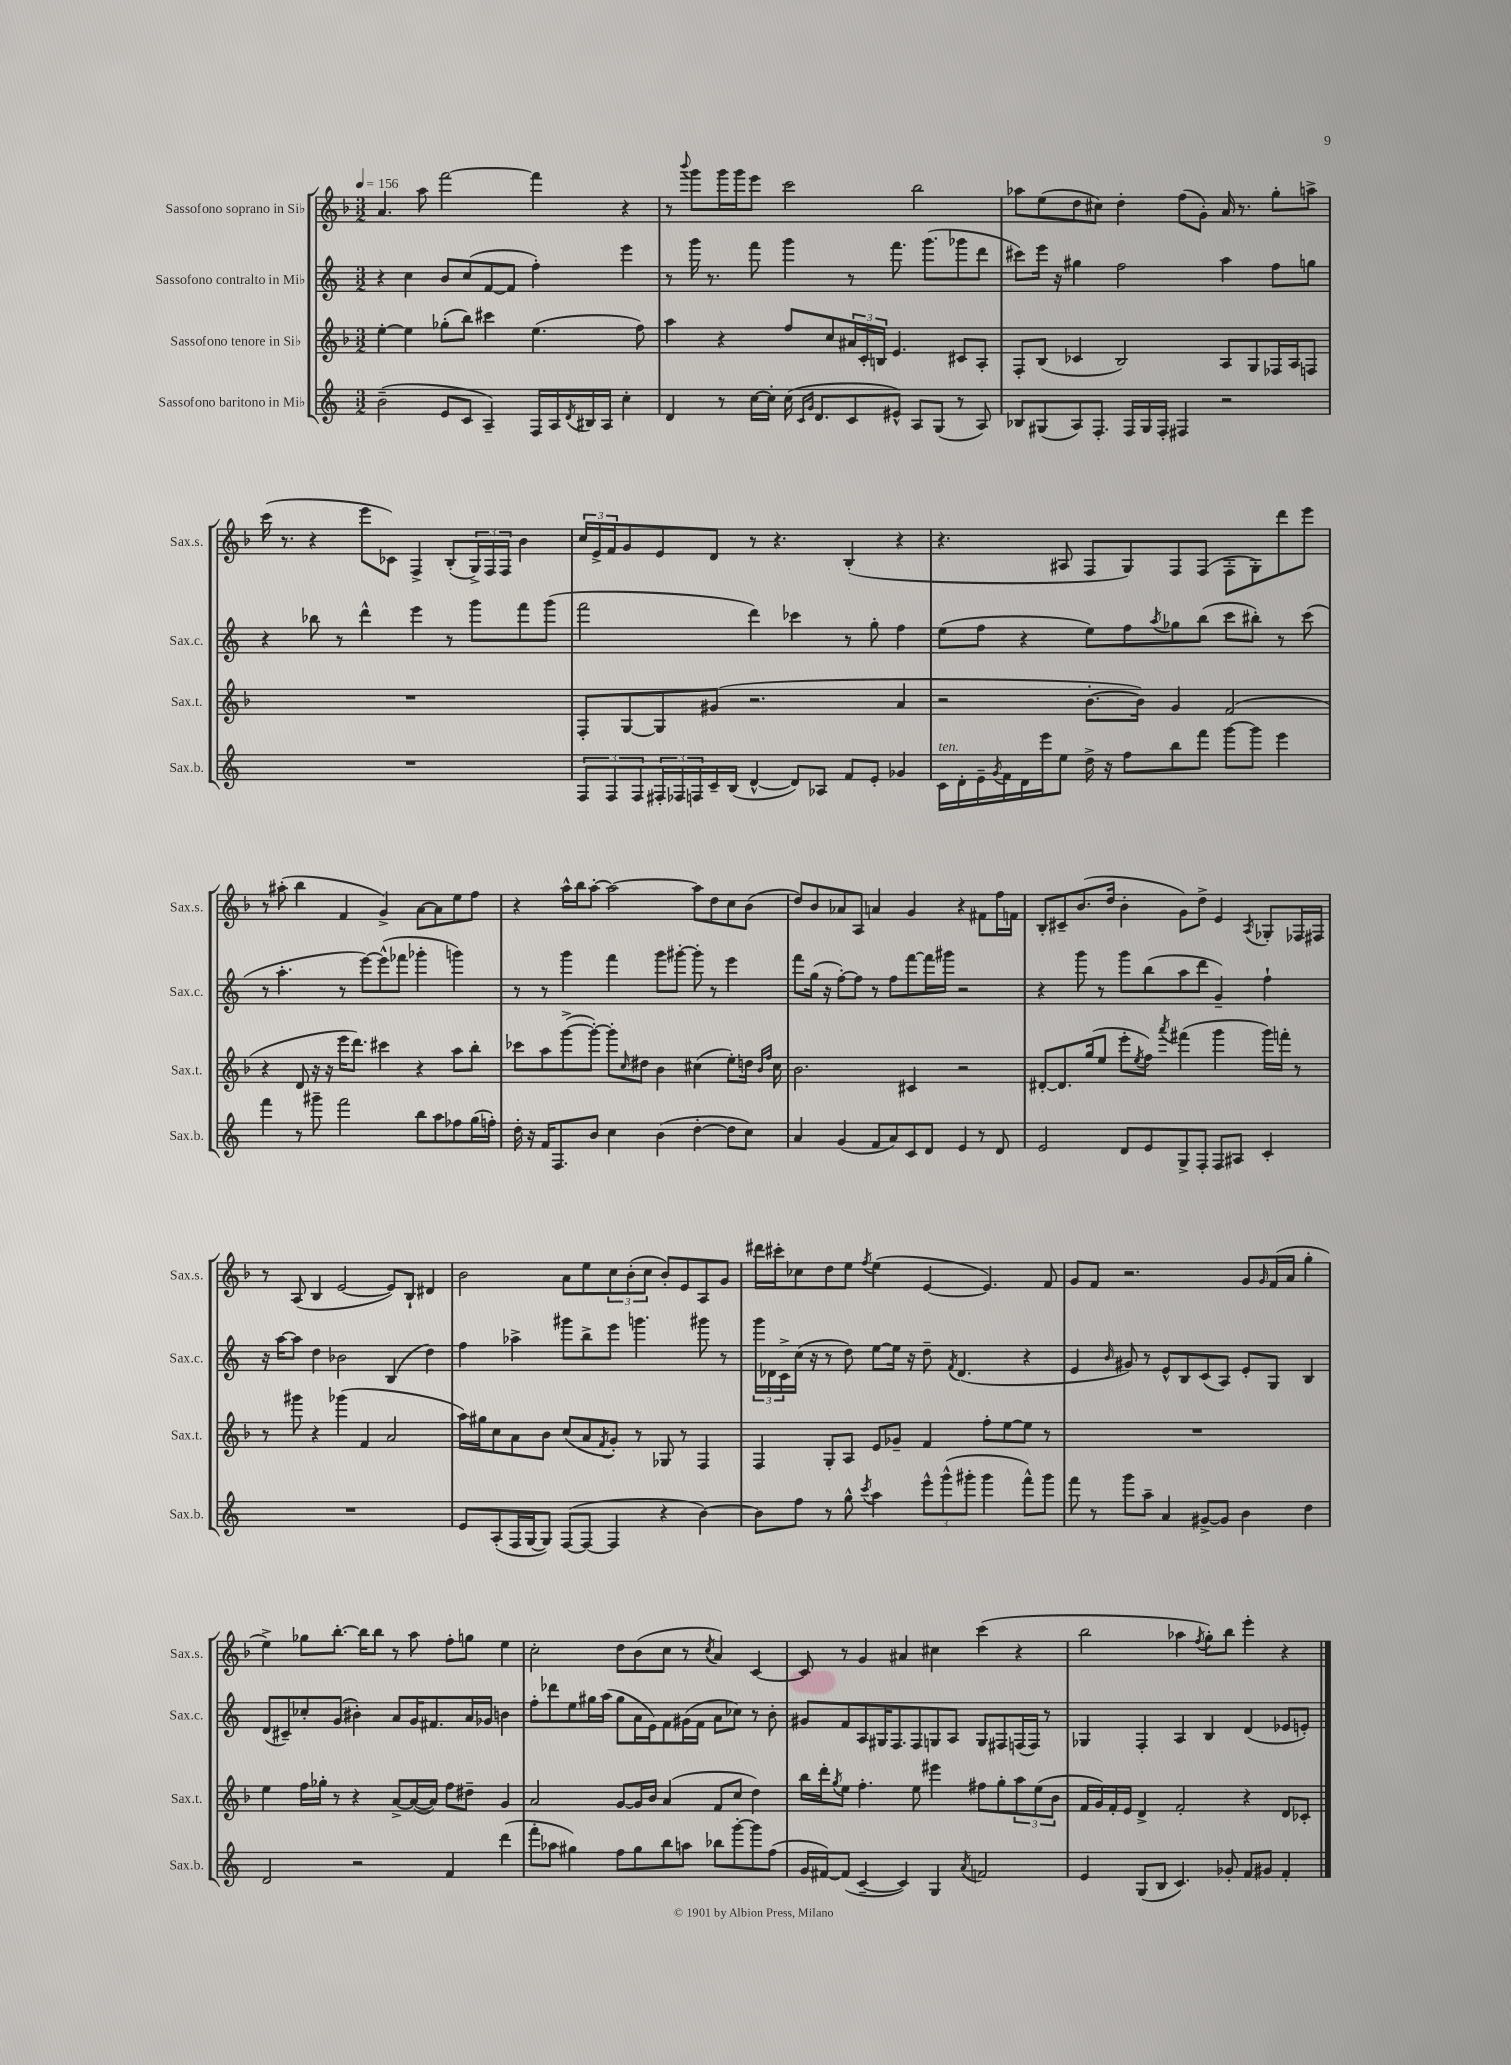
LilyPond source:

<<
\new StaffGroup <<
\new Staff = "s0" \with { instrumentName = "Sassofono soprano in Sib" shortInstrumentName = "Sax.s." } {
    \clef treble \key f \major \numericTimeSignature \time 3/2 \tempo 4 = 156
    a'4. a''8 f'''2~ f'''4 r4 |
    r8 \appoggiatura { bes'''8 } g'''8 g'''16 g'''16 e'''8 c'''2 bes''2 |
    aes''8 e''8( d''8 cis''8) d''4-. f''8( g'8-.) a'16 r8. g''8-. a''8-> |
    c'''16( r8. r4 e'''8 ces'8) f4-> bes8-.( \tuplet 3/2 { g16->) f16 f16 } bes'4 |
    \tuplet 3/2 { c''16 e'16-> f'16 } g'8 e'8 d'8 r8 r4. bes4-.( r4 |
    r4. ais8 f8 g8) f8 f8( f8-. g8-.) d'''8 e'''8 |
    r8 ais''8-.( bes''4 f'4 g'4->) a'8~ a'8 e''8 f''8 |
    r4 a''16-^ bes''16 a''8~-. a''2~ a''8 d''8 c''8 bes'8( |
    d''8) bes'8 aes'8 a8 a'4 g'4 r4 fis'8 f''16 f'16 |
    bes8-. cis'8-- bes'8.( d''16 bes'4-. g'8) d''8-> e'4 \acciaccatura { a8 } ges8-. fes16 fis16 |
    r8 a8( bes4 e'2~ e'8) bes8-! dis'4 |
    bes'2 a'8 e''8 \tuplet 3/2 { c''8 bes'8-.( c''8 } bes'8-.) e'8 a8 g'8 |
    dis'''16 cis'''16-. ces''8 d''8 e''8 \acciaccatura { f''8 } e''4( e'4~ e'4.) f'8 |
    g'8 f'8 r2. g'8 \grace { g'16 } f'16( a'16 g''4-. |
    e''4->) ges''8 bes''8.~-. bes''16 bes''8 r8 a''8 f''8-. g''8 e''4 |
    c''2-. d''8 bes'8( c''8 r8 \acciaccatura { c''8 } a'4) c'4~ |
    c'8 r8 g'4 ais'4 cis''4 c'''4( r4 |
    bes''2 aes''4 \acciaccatura { f''8 } g''8-.) bes''8 e'''4-. r4 \bar "|." |
}
\new Staff = "s1" \with { instrumentName = "Sassofono contralto in Mib" shortInstrumentName = "Sax.c." } {
    \clef treble \key c \major \numericTimeSignature \time 3/2
    r4 c''4 b'8 c''8( f'8~ f'8 f''4-.) e'''4 |
    r8 g'''16 r8. f'''8 g'''4 r8 f'''8. g'''8.( ges'''8 d'''8 |
    cis'''8) e'''16 r16 gis''4 f''2 a''4 f''8 g''8 |
    r4 bes''8 r8 d'''4-^ e'''4 r8 g'''8 f'''8 g'''8( |
    f'''2 d'''4) ces'''4 r8 g''8-. f''4 |
    e''8( f''8 r4 e''8) f''8 \acciaccatura { a''8 } ges''8 b''8( c'''8 bis''8-.) r8 c'''8( |
    r8 a''4.-. r8 e'''8~) e'''8-^( fes'''8 ges'''4-. g'''4) |
    r8 r8 g'''4 f'''4 g'''8 gis'''8~-. gis'''8-. r8 e'''4 |
    f'''8 g''16( r16 f''8~-.) f''8 r8 f''8 f'''8~ f'''16 gis'''16 r2 |
    r4 g'''8 r8 g'''8 b''8( a''8 d'''8 g'4--) f''4-! |
    r16 a''16~ a''8 d''4 bes'2 b4( d''4) |
    f''4 aes''4-> gis'''8 b''8-> e'''8 g'''4. gis'''8 r8 |
    \tuplet 3/2 { g'''16 des'16 c'16-> } c''16( r16 r8 d''8) e''8~ e''16 r16 d''8-- \acciaccatura { f'8 } des'4.( r4 |
    e'4 \grace { b'16 } gis'8) r8 e'8-^ b8 c'8( a8) e'8-. g8 b4 |
    d'8( cis'8--) ces''8-. g'8( bis'4-.) a'8 g'16 fis'8. a'16 ges'16 b'4 |
    f''8-. des'''8 e''8 gis''16 a''16( gis''8 a'16 e'16) f'8 gis'16( f'16 a'8 ces''8) r8 b'8-. |
    gis'8 f'8 a8 gis16 f8. f8 g8 a8 g8 fis8 f16( f16) r8 |
    ges4 f4-. a4 b4 d'4( ees'8 e'8-.) \bar "|." |
}
\new Staff = "s2" \with { instrumentName = "Sassofono tenore in Sib" shortInstrumentName = "Sax.t." } {
    \clef treble \key f \major \numericTimeSignature \time 3/2
    e''4~-. e''4 ges''8-.( bes''8) cis'''4 e''4.( f''8) |
    a''4 r4 f''8 c''8 \tuplet 3/2 { ais'16 c'16-. b16 } e'4. cis'8 a8-. |
    f8-. bes8( ces'4 bes2) a8 g8 fes16 a16 f8 |
    R1. |
    f8-. g8~ g8 gis'8( r2. a'4 |
    r2 bes'8.~-. bes'16) g'4 f'2( |
    r4 d'8 r16 r16 e'''16 d'''8.) cis'''4 r4 a''8 bes''8-. |
    ces'''8 a''8 g'''8~->( g'''8~-.) g'''8-. \grace { c''16 } dis''8 bes'4 cis''4( e''8-.) d''16 \grace { bes'16 f''16 } cis''16 |
    bes'2. cis'4 r2 |
    dis'8~-. dis'8. g''16( e''8 e'''8-. \acciaccatura { e''8 } f''8) \acciaccatura { a'''8 } fis'''4( g'''4 g'''16) f'''16-. r8 |
    r8 gis'''8 r4 ges'''4( f'4 a'2 |
    a''16) gis''16 c''8 a'8 bes'8 c''8( a'8 \acciaccatura { f'8 } g'8-.) r8 ges8 r8 f4 |
    f4 g8-. a8 e'8 ges'8-- f'4 f''8-. e''8~ e''8 r8 |
    R1. |
    e''4 f''16 ges''16-. r8 r4 a'8~-> a'16~( a'16) f''8 dis''8-- g'4 |
    a'2 g'8~ g'16 bes'16 a'4( f'8 c''8 d''4) |
    bes''16 d'''16-. \acciaccatura { g''8 } e''8 f''4.-. e''8 eis'''4 fis''8 g''8-. \tuplet 3/2 { a''8 e''8( bes'8 } |
    f'16 g'16) f'16-. e'16 d'4-> f'2-. r4 d'8 ces'8-. \bar "|." |
}
\new Staff = "s3" \with { instrumentName = "Sassofono baritono in Mib" shortInstrumentName = "Sax.b." } {
    \clef treble \key c \major \numericTimeSignature \time 3/2
    b'2--( e'8 c'8 a4--) f16 a16 \acciaccatura { d'8 } bis16 a16 c''4-. |
    d'4 r8 c''16~ c''16-. c''16( \grace { c'16 g'16 } d'8. c'8 eis'8-^) a8 g8( r8 a8) |
    bes8 gis8( a8) f8.-. f16 gis16 f16-. fis4 r2 |
    R1. |
    \tuplet 3/2 { f8 f8 f8 } \tuplet 3/2 { fis16-. fes16 f16 } c'16-- b16( d'4~-^ d'8) aes8 f'8 e'8-. ges'4 |
    c'16^\markup { \italic "ten." } d'16-. e'16-- \acciaccatura { g'8 } f'16 d'16 e'''16 e''8 d''16-> r16 f''8 b''8 f'''8 g'''8~ g'''8 e'''4 |
    f'''4 r8 gis'''8-- f'''2 b''8 a''8 fes''8 g''16( f''16-.) |
    d''16-. r16 f'16 f8. b'8 c''4 b'4( d''4~-. d''8 c''8) |
    a'4 g'4( f'8 a'8) c'8 d'8 e'4 r8 d'8 |
    e'2 d'8 e'8 g8-> f8-. f8 ais8 c'4-. |
    R1. |
    e'8 a8-.( f16 g16~ g8) f8~( f8~ f4 r4 b'4~) |
    b'8 f''8 r8 g''8-^ \acciaccatura { c'''8 } a''4 \tuplet 3/2 { e'''8-^ g'''8-^( gis'''8-. } gis'''4 f'''8-^) gis'''8 |
    f'''8 r8 g'''8 a''8-- a'4 gis'8~-> gis'8 b'4 d''4 |
    d'2 r2 f'4 d'''4( |
    f'''8-. aes''8 gis''4) f''8 gis''8 b''8 a''8 bes''8 g'''8~-. g'''8 f''8( |
    g'16 fis'16~) fis'8( c'4~-- c'4) g4 \acciaccatura { a'8 } f'2 |
    e'4 g8( b8 c'4.) ges'8-. f'8 gis'8 f'4-. \bar "|." |
}
>>
>>
\layout { \context { \Score \remove "Bar_number_engraver" } }
